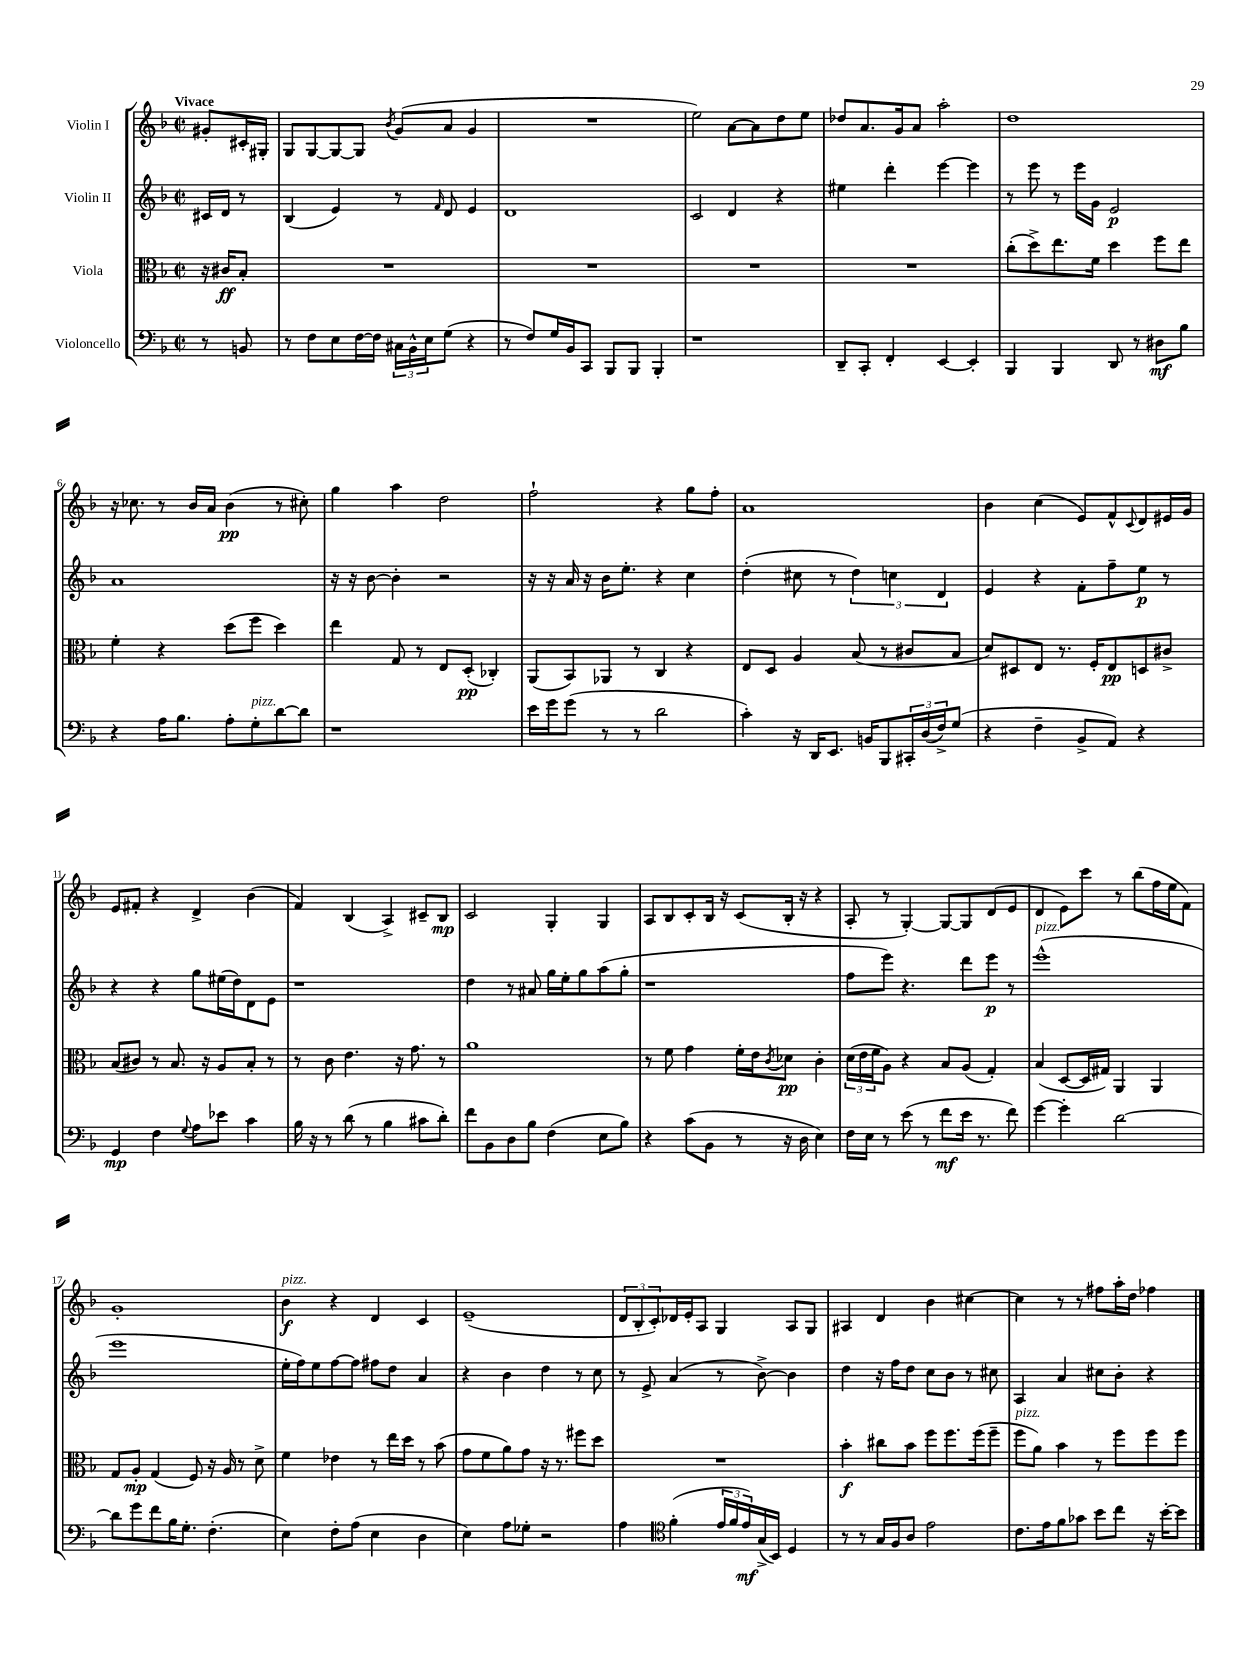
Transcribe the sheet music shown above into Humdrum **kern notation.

**kern	**kern	**kern	**kern
*staff4	*staff3	*staff2	*staff1
*clefF4	*clefC3	*clefG2	*clefG2
*k[b-]	*k[b-]	*k[b-]	*k[b-]
*M2/2	*M2/2	*M2/2	*M2/2
*met(c|)	*met(c|)	*met(c|)	*met(c|)
8r	16r	16c#/LL	8g#'/L
.	16c#/LK	16d/JJ	.
8BB/	8B-'/J	8r	16c#'/L
.	.	.	16G#'/JJ
=	=	=	=
8r	1r	(4B-/	8G/L
8F\L	.	.	[8G/
8E\	.	4e/)	8G/_
[16F\L	.	.	8G/]J
16F\]JJ	.	.	.
.	.	.	8qb-/
24C#\LL	.	8r	(8g/L
24BB-^^\	.	.	.
24E\J	.	.	.
.	.	16qqf/	.
(8G\J	.	8d/	8a/J
4r	.	4e/	4g/
=	=	=	=
8r	1r	1d	1r
8F/L)	.	.	.
16G/L	.	.	.
16BB-/J	.	.	.
8CC/J	.	.	.
8BBB-/L	.	.	.
8BBB-/J	.	.	.
4BBB-'/	.	.	.
=	=	=	=
1r	1r	2c/	2ee\)
.	.	4d/	[8a\L
.	.	.	8a\]
.	.	4r	8dd\
.	.	.	8ee\J
=	=	=	=
8DD~/L	1r	4ee#\	8dd-/L
8CC'/J	.	.	8.a/
4FF'/	.	4ddd'\	.
.	.	.	16g/k
.	.	.	8a/J
[4EE/	.	[4eee\	2aa'\
4EE'/]	.	4eee\]	.
=	=	=	=
4BBB-/	(8cc'\L	8r	1dd
.	8dd^\)	8eee\	.
4BBB-/	8.ee\	8r	.
.	.	16eee\LL	.
.	16f\Jk	16g\JJ	.
8DD/	4dd\	2e/	.
8r	.	.	.
8D#\L	8ff\L	.	.
8B-\J	8ee\J	.	.
=	=	=	=
4r	4f'\	1a	16r
.	.	.	8.cc-\
16A\LK	4r	.	8r
8.B-\J	.	.	.
.	.	.	16b-/LL
.	.	.	16a/JJ
8A'\L	(8dd\L	.	(4b-\
8G'\	8ff\J	.	.
[8d\	4dd\)	.	8r
8d\]J	.	.	8cc#'\)
=	=	=	=
1r	4ee\	16r	4gg\
.	.	16r	.
.	.	[8b-\	.
.	8G/	4b-'\]	4aa\
.	8r	.	.
.	8E/L	2r	2dd\
.	(8D'/J	.	.
.	4C-'/)	.	.
=	=	=	=
16e\LL	(8AA/L	16r	2ff`\
16g\J	.	16r	.
(8g\J	8BB-/)	16a/	.
.	.	16r	.
8r	8AA-/J	16b-\LK	.
.	.	8.ee'\J	.
8r	8r	.	.
2d\	4C/	4r	4r
.	4r	4cc\	8gg\L
.	.	.	8ff'\J
=	=	=	=
4c'\)	8E/L	(4dd'\	1a
.	8D/J	.	.
16r	4A/	8cc#\	.
16DD/LK	.	.	.
8.EE/J	.	8r	.
.	(8B-/	6dd\)	.
16BB/LK	.	.	.
8BBB-/	8r	.	.
.	.	6cc\	.
24CC#'/L	8c#/L	.	.
(24D/	.	.	.
24F^/J)	.	6d/	.
(8G/J	8B-/J	.	.
=	=	=	=
4r	8d/L)	4e/	4b-\
.	8D#/	.	.
4F~\	8E/J	4r	(4cc\
.	8.r	.	.
8BB-^/L	.	8f'\L	8e/L)
.	16F'/LK	.	.
8AA/J)	8E/	8ff~\	8f^^/
.	.	.	8qqc/
4r	8D/	8ee\J	8d/
.	8c#^/J	8r	16e#/L
.	.	.	16g/JJ
=	=	=	=
4GG/	(8B-/L	4r	8e/L
.	8c#/J)	.	8f#'/J
4F\	8r	4r	4r
.	8.B-/	.	.
8qqG/	.	.	.
8A\L	.	8gg\L	4d^/
.	16r	.	.
8e-\J	8A/L	(16ee#\L	.
.	.	16dd\J)	.
4c\	8B-'/J	8d\	(4b-\
.	8r	8e\J	.
=	=	=	=
16B-\	8r	1r	4f/)
16r	.	.	.
8r	8c\	.	.
(8d\	4.e\	.	(4B-/
8r	.	.	.
4B-\	.	.	4A^/)
.	16r	.	.
.	8.g\	.	.
8c#\L	.	.	8c#~/L
8d'\J)	8r	.	8B-/J
=	=	=	=
8f\L	1a	4dd\	2c/
8BB-\	.	.	.
8D\	.	8r	.
8B-\J	.	8a#/	.
(4F\	.	16gg\LL	4G'/
.	.	16ee'\J	.
.	.	8gg\	.
8E\L	.	(8aa\	4G/
8B-\J)	.	8gg'\J	.
=	=	=	=
4r	8r	1r	8A/L
.	8f\	.	8B-/
(8c\L	4g\	.	8c'/
8BB-\J	.	.	16B-/Jk
.	.	.	16r
8r	16f'\LL	.	(8c/L
.	16e\J	.	.
.	8qc/	.	.
16r	8d-\J	.	16B-'/Jk
16D\	.	.	16r
4E\)	4c'\	.	4r
=	=	=	=
16F\LL	(24d\LL	8ff\L	8A'/
.	24e\	.	.
16E\JJ	.	.	.
.	24f\J	.	.
8r	8A\J)	8eee\J)	8r
(8e\	4r	4.r	[4G'/)
8r	.	.	.
8f\L	8B-/L	.	8G/_L
16e\Jk	(8A/J	8ddd\L	8G/]
8.r	.	.	.
.	4G'/)	8eee\J	(8d/
8f\)	.	8r	8e/J
=	=	=	=
[4g\	(4B-/	(1eee^^	4d/
4g'\]	[8D/L	.	8e\L)
.	16D/]L	.	8ccc\J
.	16G#/JJ)	.	.
[2d\	4AA/	.	8r
.	.	.	(8bb-\L
.	4AA/	.	16ff\L
.	.	.	16ee\J
.	.	.	8f\J)
=	=	=	=
8d\]L	8G/L	1eee	1g'
8g\	8A'/J	.	.
8f\	(4G/	.	.
16B-\K	.	.	.
8.G'\J	.	.	.
.	8F/)	.	.
(4.F'\	16r	.	.
.	16A/	.	.
.	8r	.	.
.	8d^\	.	.
=	=	=	=
4E\)	4f\	16ee'\LL	4b-\
.	.	16ff\J)	.
.	.	8ee\	.
8F'\L	4e-\	[8ff\	4r
(8A\J	.	8ff\]J	.
4E\	8r	8ff#\L	4d/
.	16ee\LL	8dd\J	.
.	16dd\JJ	.	.
4D\	8r	4a/	4c/
.	(8b-\	.	.
=	=	=	=
4E\)	8g\L	4r	(1e~
.	8f\	.	.
8A\L	8a\)	4b-\	.
8G-'\J	8g\J	.	.
2r	16r	4dd\	.
.	8.r	.	.
.	8ff#\L	8r	.
.	8dd\J	8cc\	.
=	=	=	=
4A\	1r	8r	12d/L
.	.	.	12B-'/
.	.	8e^/	.
.	.	.	12c'/)
*clefC4	*	*	*
(4f'\	.	(4a/	16d-/L
.	.	.	16e'/J
.	.	.	8A/J
24e/LL	.	8r	4G/
24f/	.	.	.
24e/)	.	.	.
(16G^/	.	[8b-^\)	.
16BB-/JJ)	.	.	.
4D/	.	4b-\]	8A/L
.	.	.	8G/J
=	=	=	=
8r	4b-'\	4dd\	4A#/
8r	.	.	.
16G/LL	8cc#\L	16r	4d/
16F/J	.	16ff\LK	.
8A/J	8b-\J	8dd\J	.
2e\	8ff\L	8cc\L	4b-\
.	8.ff\	8b-\J	.
.	.	8r	[4cc#\
.	(16ff\k	.	.
.	8ff~\J	8cc#\	.
=	=	=	=
8.c\L	8ff\L	4A/	4cc#\]
.	8a\J)	.	.
16e\k	.	.	.
8f\	4b-\	4a/	8r
8g-\J	.	.	8r
8b-\L	8r	8cc#\L	8ff#\L
8cc\J	8ff\L	8b-'\J	16aa'\L
.	.	.	16dd\JJ
16r	8ff\	4r	4ff-\
[16b-'\LK	.	.	.
8b-\]J	8ff\J	.	.
==	==	==	==
*-	*-	*-	*-
